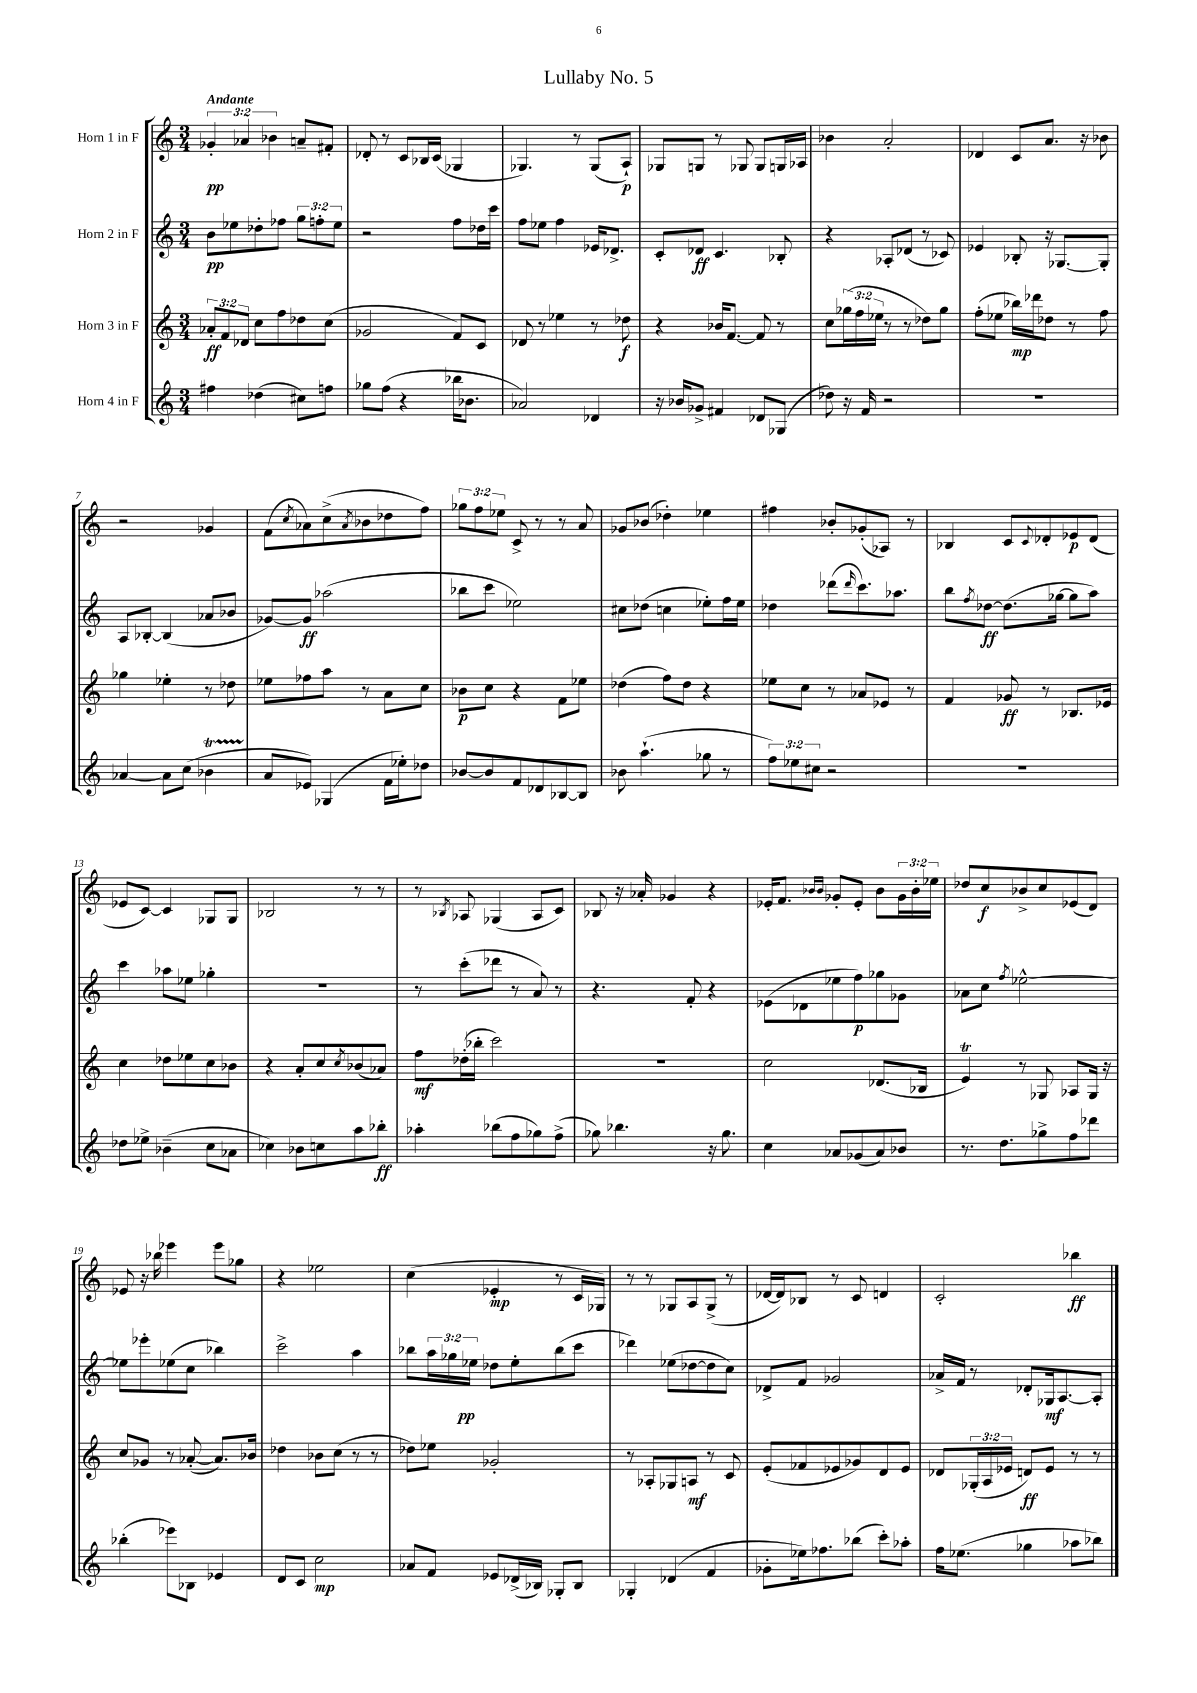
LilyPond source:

\header { title = "Lullaby No. 5" }
<<
\new StaffGroup <<
\new Staff = "s0" \with { instrumentName = "Horn 1 in F" } {
    \clef treble \key c \major \numericTimeSignature \time 3/4 \override Staff.TupletNumber.text = #tuplet-number::calc-fraction-text \tempo "Andante"
    \tuplet 3/2 { ges'4-.\pp aes'4 bes'4 } a'8-- fis'8-. |
    des'8-. r8 c'8 bes16 c'16( ges4 |
    ges4.) r8 ges8( a8-!\p) |
    ges8 g8 r8 ges8 ges8 g16 aes16 |
    bes'4 a'2-. |
    des'4 c'8 a'8. r16 bes'8 |
    r2 ges'4 |
    f'8( \acciaccatura { c''8 } aes'8) c''8->( \acciaccatura { aes'8 } bes'8 des''8 f''8) |
    \tuplet 3/2 { ges''8 f''8 ees''8 } c'8-> r8 r8 a'8 |
    ges'8 bes'8( des''4-.) ees''4 |
    fis''4 bes'8-. ges'8-.( aes8) r8 |
    bes4 c'8 \appoggiatura { c'8 } des'8-. ees'8\p des'8( |
    ees'8 c'8~) c'4 ges8 ges8 |
    bes2 r8 r8 |
    r8 \acciaccatura { bes8 } aes8 ges4( aes8 c'8) |
    bes8 r16 aes'16-. ges'4 r4 |
    ees'16-. f'8. \grace { bes'16 bes'16 } ges'8-. ees'8-. bes'8 \tuplet 3/2 { ges'16 bes'16-. ees''16 } |
    des''8 c''8\f bes'8-> c''8 ees'8( d'8) |
    ees'8 r16 bes''16 ees'''4 ees'''8 ges''8 |
    r4 ees''2 |
    c''4( ees'4-.\mp r8 c'16 ges16) |
    r8 r8 ges8 a8 ges8->( r8 |
    des'16~ des'16) bes8 r8 c'8 d'4 |
    c'2-. bes''4\ff \bar "|." |
}
\new Staff = "s1" \with { instrumentName = "Horn 2 in F" } {
    \clef treble \key c \major \numericTimeSignature \time 3/4 \override Staff.TupletNumber.text = #tuplet-number::calc-fraction-text
    b'8\pp ees''8 des''8-. fes''8 \tuplet 3/2 { g''8 f''8-. ees''8 } |
    r2 f''8 des''16 c'''16 |
    f''8 ees''8 f''4 ees'16 des'8.-> |
    c'8-. des'8\ff c'4. bes8-. |
    r4 aes8-. des'8( r8 ces'8) |
    ees'4 bes8-. r16 ges8.~ ges8-. |
    a8 bes8~-. bes4( aes'8 bes'8 |
    ges'8~) ges'8\ff aes''2( |
    bes''8 c'''8 ees''2) |
    cis''8 des''8( c''4 ees''8-.) f''16 ees''16 |
    des''4 des'''8( \grace { des'''16 } c'''8.) aes''8. |
    b''8 \acciaccatura { f''8 } des''8~\ff des''8.( ges''16~ ges''8 a''8) |
    c'''4 aes''8 ees''8 ges''4-. |
    R2. |
    r8 c'''8-.( des'''8 r8 a'8) r8 |
    r4. f'8-. r4 |
    ees'8( des'8 ees''8 f''8\p) ges''8 ges'8 |
    aes'8 c''8 \acciaccatura { f''8 } ees''2~-^ |
    ees''8 ees'''8-. ees''8( c''8 bes''4) |
    c'''2-> a''4 |
    bes''8 \tuplet 3/2 { a''16 ges''16 ees''16\pp } des''8 ees''8-. bes''8( c'''8 |
    des'''4) ees''8( des''8~ des''8 c''8) |
    des'8-> f'8 ges'2 |
    aes'16-> f'16 r8 des'8-. ges16\mf a8.~ a8-. \bar "|." |
}
\new Staff = "s2" \with { instrumentName = "Horn 3 in F" } {
    \clef treble \key c \major \numericTimeSignature \time 3/4 \override Staff.TupletNumber.text = #tuplet-number::calc-fraction-text
    \tuplet 3/2 { aes'8-.\ff f'8 des'8 } c''8 f''8 des''8 c''8( |
    ges'2 f'8) c'8 |
    des'8 r8 ees''4 r8 des''8\f |
    r4 bes'16 f'8.~ f'8 r8 |
    c''8 \tuplet 3/2 { ges''16( f''16 ees''16 } r8 r8 des''8) ges''8 |
    f''8-.( ees''8 bes''16\mp) des'''16 des''8 r8 f''8 |
    ges''4 ees''4-. r8 des''8 |
    ees''8 fes''8 a''8 r8 a'8 c''8 |
    bes'8\p c''8 r4 f'8 ees''8 |
    des''4( f''8) des''8 r4 |
    ees''8 c''8 r8 aes'8 ees'8 r8 |
    f'4 ges'8\ff r8 bes8. ees'16 |
    c''4 des''8 ees''8 c''8 bes'8 |
    r4 a'8-. c''8 \acciaccatura { c''8 } bes'8( aes'8) |
    f''8\mf des''16-.( bes''16-. c'''2) |
    R2. |
    c''2 des'8.( bes16 |
    e'4\trill) r8 ges8 aes8 ges16 r16 |
    c''8 ges'8 r8 aes'8~-.( aes'8.) bes'16 |
    des''4 bes'8 c''8( r8 r8 |
    des''8) ees''8 ges'2-. |
    r8 aes8-. ges8 a8\mf r8 c'8 |
    e'8-.( fes'8 ees'8 ges'8) d'8 ees'8 |
    des'8 \tuplet 3/2 { ges16-.( a16 ees'16 } d'8\ff) ees'8 r8 r8 \bar "|." |
}
\new Staff = "s3" \with { instrumentName = "Horn 4 in F" } {
    \clef treble \key c \major \numericTimeSignature \time 3/4 \override Staff.TupletNumber.text = #tuplet-number::calc-fraction-text
    fis''4 des''4( cis''8) f''8 |
    ges''8 f''8( r4 bes''16 bes'8. |
    aes'2) des'4 |
    r16 bes'16 ges'8-> fis'4 des'8 ges8( |
    des''8) r16 f'16 r2 |
    R2. |
    aes'4~ aes'8 c''8( bes'4\startTrillSpan |
    a'8\stopTrillSpan ees'8) ges4( f'16 ees''16-.) des''8 |
    bes'8~ bes'8 f'8 des'8 bes8~ bes8 |
    bes'8 a''4.-!( ges''8 r8 |
    \tuplet 3/2 { f''8) ees''8 cis''8 } r2 |
    R2. |
    des''8 ees''8-> bes'4--( c''8 aes'8 |
    ces''4) bes'8 c''8 a''8 bes''8-.\ff |
    aes''4-. bes''8( f''8 ges''8) f''8->( |
    ges''8) bes''4. r16 ges''8. |
    c''4 aes'8 ges'8( aes'8) bes'8 |
    r8. d''8. ges''8-> f''8 des'''8 |
    bes''4-.( ees'''8) bes8 ees'4 |
    d'8 c'8 c''2\mp |
    aes'8 f'8 ees'8 des'16->( bes16) ges8-. bes8 |
    ges4-. des'4( f'4 |
    ges'8-. ees''16) fes''8. bes''8( c'''8-.) aes''8-. |
    f''16 ees''8.( ges''4 aes''8 bes''8) \bar "|." |
}
>>
>>
